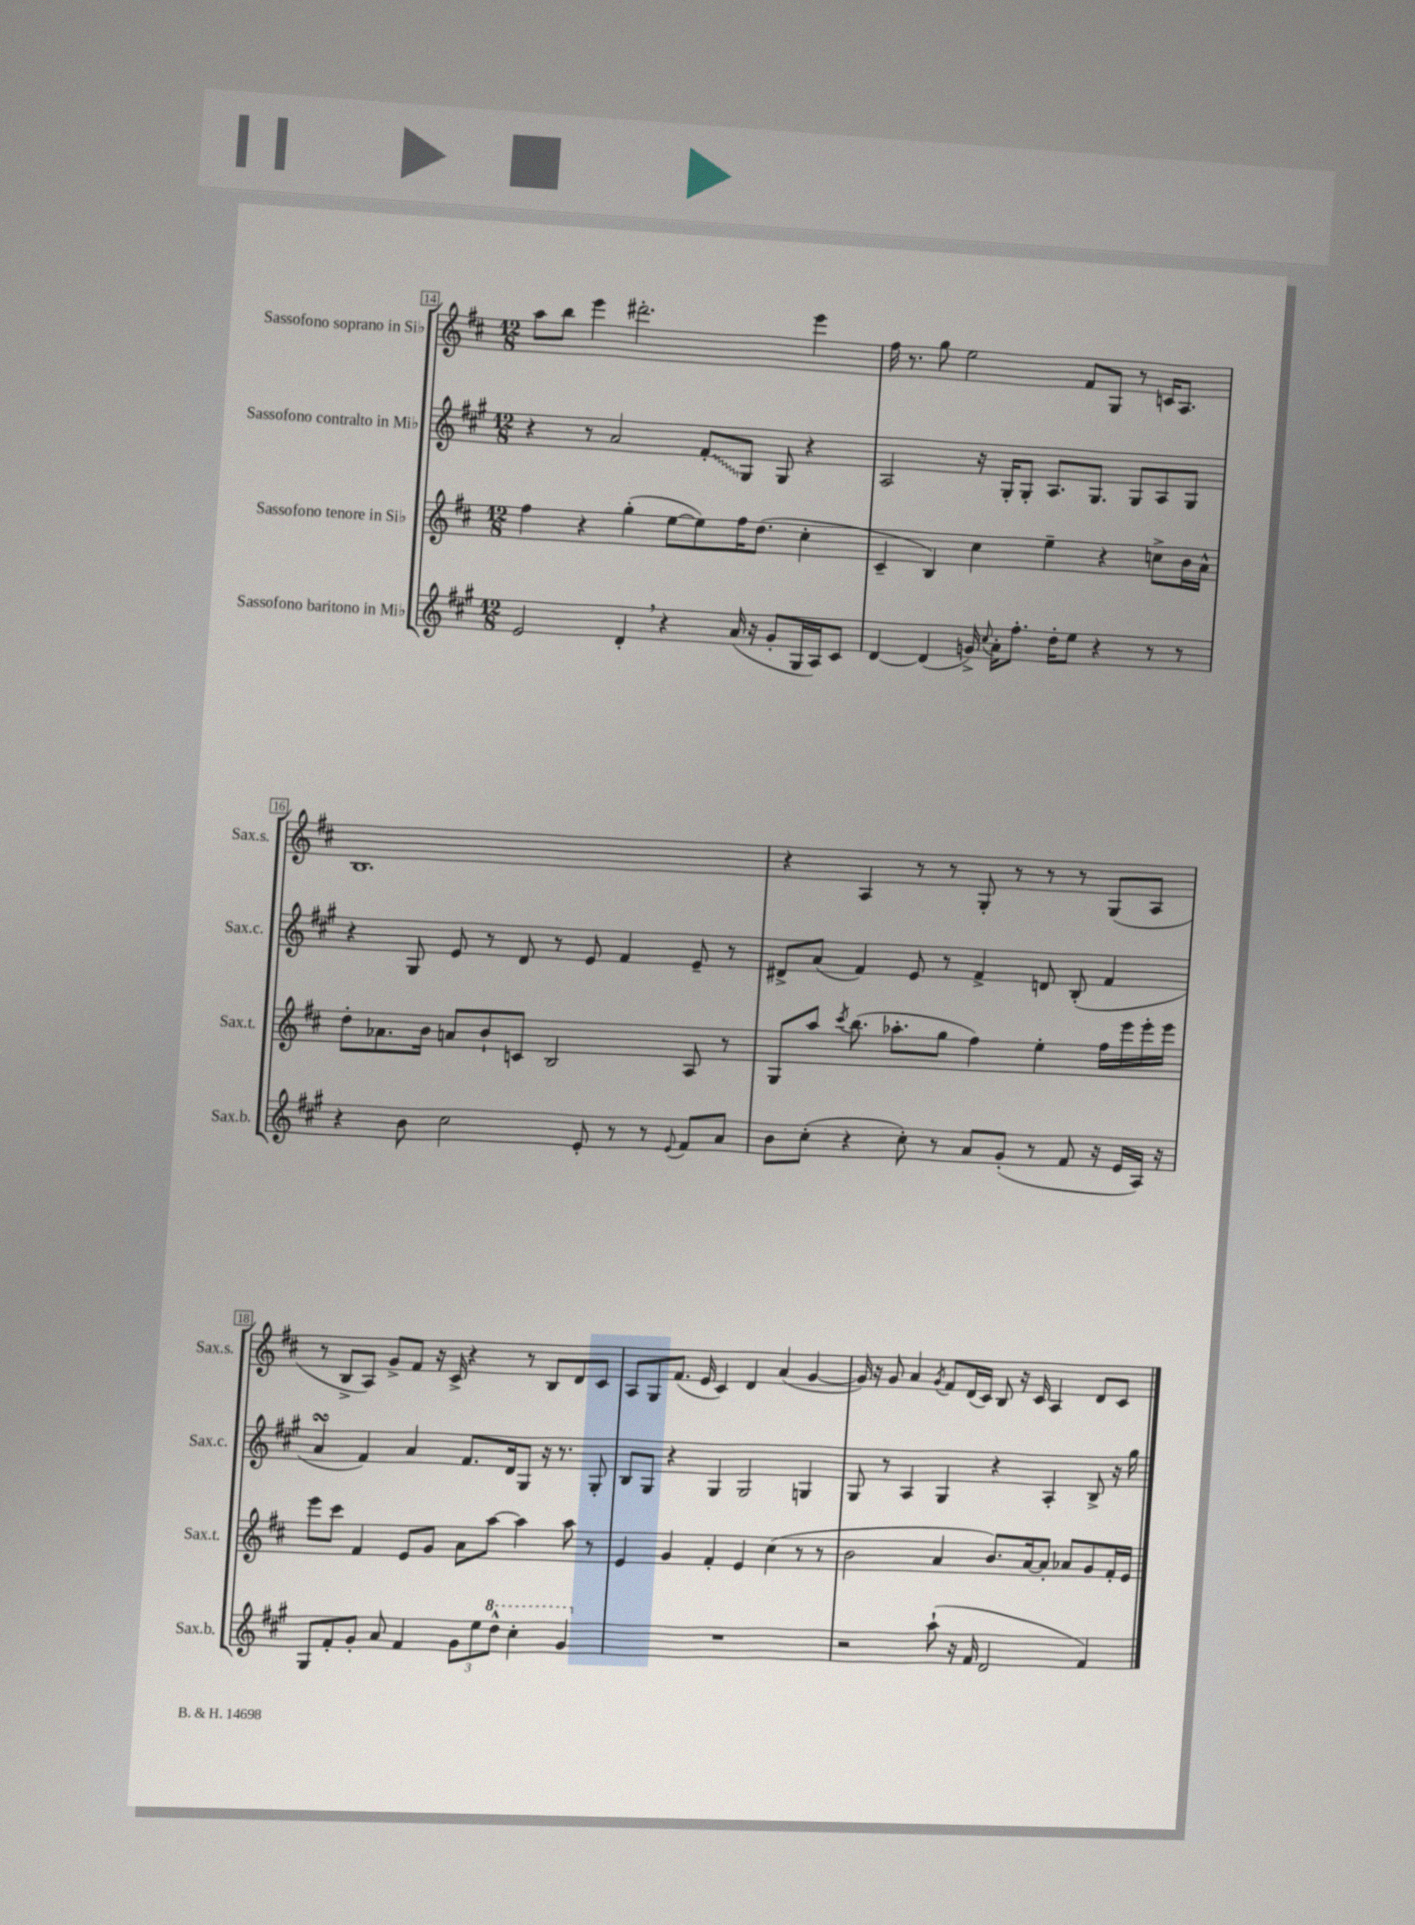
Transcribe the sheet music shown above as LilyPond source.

<<
\new StaffGroup <<
\new Staff = "s0" \with { instrumentName = "Sassofono soprano in Sib" shortInstrumentName = "Sax.s." } {
    \clef treble \key d \major \numericTimeSignature \time 12/8
    \autoBeamOff a''8[ b''8] e'''4 dis'''2.-. e'''4 |
    fis''16 r8. g''8 e''2 fis'8[ g8] r8 c'16[ a8.] |
    b1. |
    r4 a4 r8 r8 g8-. r8 r8 r8 g8[( a8] |
    r8 b8[-> a8]) g'8[-> fis'8] r16 cis'16-> r4 r8 b8[ d'8 cis'8] |
    a8[ g8 fis'8.]( e'16 cis'4) d'4 a'4( g'4~ |
    g'16) r16 g'8 a'4 \acciaccatura { g'8 } fis'8[ d'16( cis'16]) b8 r16 cis'16 a4 d'8[ cis'8] \bar "|." |
}
\new Staff = "s1" \with { instrumentName = "Sassofono contralto in Mib" shortInstrumentName = "Sax.c." } {
    \clef treble \key a \major \numericTimeSignature \time 12/8
    \autoBeamOff r4 r8 a'2 \once \override Glissando.style = #'zigzag fis'8[-.\glissando gis8] gis8 r4 |
    a2 r16 gis16[-. gis8]-. a8.[ gis8.] gis8[ a8 gis8] |
    r4 gis8 e'8 r8 d'8 r8 e'8 fis'4 e'8-- r8 |
    dis'8[-> a'8]( fis'4) e'8 r8 fis'4-> d'8 b8-.( fis'4 |
    a'4\turn fis'4) a'4 fis'8.[ d'16 gis8] r16 r8. gis8-. |
    b8[ gis8] r4 gis4 gis2 g4 |
    gis8 r8 a4 gis4 r4 a4-. b8-> r16 gis''16 \bar "|." |
}
\new Staff = "s2" \with { instrumentName = "Sassofono tenore in Sib" shortInstrumentName = "Sax.t." } {
    \clef treble \key d \major \numericTimeSignature \time 12/8
    \autoBeamOff fis''4 r4 g''4-.( e''8[~ e''8) fis''16 d''8.]( cis''4-. |
    cis'4-- b4) cis''4 e''4-- r4 c''8[-> b'16 a'16]-^ |
    d''8[-. aes'8. b'16] a'8[ b'8-! c'8] b2 a8 r8 |
    g8[ a''8] \acciaccatura { cis'''8 } b''8.( aes''8.[-. g''8] fis''4) e''4-. fis''16[ e'''16 e'''16-. e'''16] |
    e'''8[ cis'''8] fis'4 e'8[ g'8] a'8[ a''8]~ a''4 a''8 r8 |
    e'4 g'4 fis'4-. e'4 cis''4( r8 r8 |
    b'2 a'4 b'8.[) a'16~ a'8]-. aes'8[ g'8 fis'16-. e'16] \bar "|." |
}
\new Staff = "s3" \with { instrumentName = "Sassofono baritono in Mib" shortInstrumentName = "Sax.b." } {
    \clef treble \key a \major \numericTimeSignature \time 12/8
    \autoBeamOff e'2 d'4-. \breathe r4 a'16( r16 gis'8[-. gis16 a16) cis'8] |
    d'4~ d'4( g'16->) \appoggiatura { cis''8 } a'16[-. fis''8.]-. d''16[-. e''8] r4 r8 r8 |
    r4 b'8 cis''2 e'8-. r8 r8 \appoggiatura { e'8 } fis'8[ a'8] |
    b'8[ cis''8]-.( r4 cis''8-.) r8 a'8[ gis'8]-.( r8 fis'8 r16 e'16[ a16]) r16 |
    gis8[ fis'8-. gis'8]-. a'8 fis'4 \tuplet 3/2 { gis'8[ e''8 \ottava #1 d'''8]-^ } cis'''4-. gis''4 \ottava #0 |
    R1. |
    r2 a''8-!( r16 fis'16 d'2 fis'4) \bar "|." |
}
>>
>>
\layout { \context { \Score currentBarNumber = #14 \override BarNumber.stencil = #(make-stencil-boxer 0.1 0.3 ly:text-interface::print) } }
